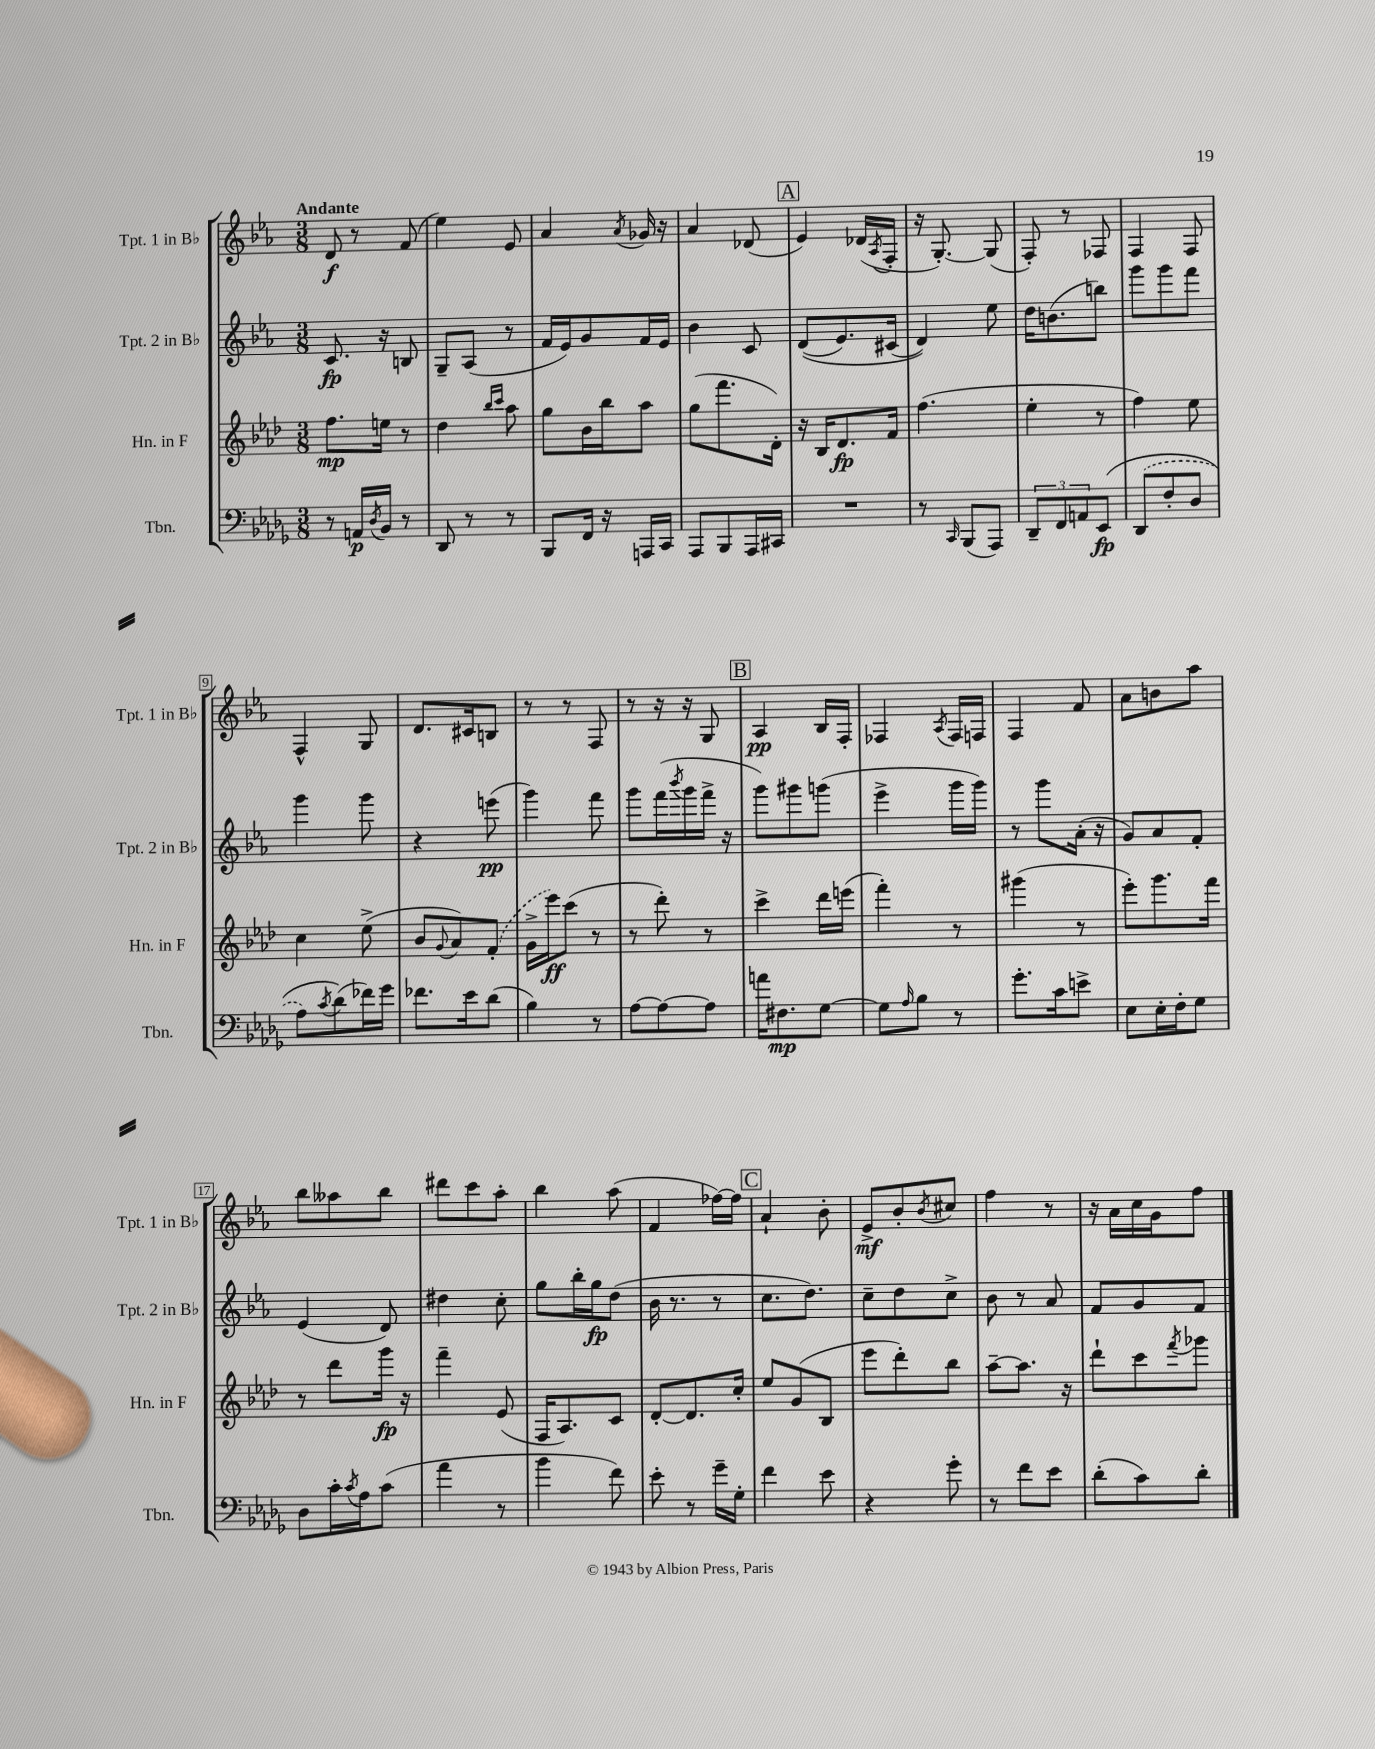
<<
\new StaffGroup <<
\new Staff = "s0" \with { instrumentName = "Tpt. 1 in Bb" shortInstrumentName = "Tpt. 1 in Bb" } {
    \clef treble \key ees \major \numericTimeSignature \time 3/8 \tempo "Andante"
    d'8\f r8 f'8( |
    ees''4) ees'8 |
    aes'4 \acciaccatura { aes'8 } ges'16 r16 |
    aes'4 des'8( |
    \mark \markup { \box "A" } ees'4) des'16( \acciaccatura { aes8 } f16-. |
    r16 g8.~-.) g8( |
    f8-.) r8 fes8 |
    f4 f8 |
    f4-^ g8 |
    d'8. cis'16 b8 |
    r8 r8 f8 |
    r8 r16 r16 g8 |
    \mark \markup { \box "B" } aes4\pp bes16 f16-. |
    fes4 \acciaccatura { aes8 } fes16 f16 |
    f4 f'8 |
    aes'8 b'8 aes''8 |
    bes''8 aeses''8 bes''8 |
    dis'''8 c'''8 aes''8-. |
    bes''4 aes''8( |
    f'4 fes''16~) fes''16 |
    \mark \markup { \box "C" } aes'4-! bes'8-. |
    ees'8->\mf bes'8-. \acciaccatura { bes'8 } cis''8 |
    f''4 r8 |
    r16 aes'16 c''16 g'16 f''8 \bar "|." |
}
\new Staff = "s1" \with { instrumentName = "Tpt. 2 in Bb" shortInstrumentName = "Tpt. 2 in Bb" } {
    \clef treble \key ees \major \numericTimeSignature \time 3/8
    c'8.\fp r16 b8 |
    g8-- aes8( r8 |
    f'16 ees'16) g'8 f'16 ees'16 |
    bes'4 c'8 |
    \mark \markup { \box "A" } d'8(\( ees'8.) cis'16( |
    d'4)\) ees''8 |
    d''16 b'8.( b''8) |
    g'''8 g'''8 f'''8 |
    g'''4 g'''8 |
    r4 e'''8\pp( |
    g'''4) f'''8 |
    g'''8 f'''16( \acciaccatura { bes'''8 } g'''16 f'''16-> r16 |
    \mark \markup { \box "B" } g'''8) gis'''8 g'''8( |
    ees'''4-> g'''16 g'''16) |
    r8 g'''8 aes'16-.( r16 |
    g'8) aes'8 f'8-. |
    ees'4( d'8) |
    dis''4 c''8-. |
    g''8 bes''16-. g''16\fp d''8( |
    bes'16 r8. r8 |
    \mark \markup { \box "C" } c''8. d''8.) |
    c''8-- d''8 c''8-> |
    bes'8 r8 aes'8 |
    f'8 g'8 f'8 \bar "|." |
}
\new Staff = "s2" \with { instrumentName = "Hn. in F" shortInstrumentName = "Hn. in F" } {
    \clef treble \key aes \major \numericTimeSignature \time 3/8
    f''8.\mp e''16 r8 |
    des''4 \grace { bes''16 c'''16 } aes''8 |
    g''8 bes'16 bes''16 aes''8 |
    g''8( f'''8. des'16-.) |
    \mark \markup { \box "A" } r16 bes16 des'8.\fp f'16 |
    f''4.( |
    ees''4-. r8 |
    f''4) ees''8 |
    c''4 ees''8->( |
    bes'8 \appoggiatura { g'8 } aes'8) \once \slurDashed f'8-.( |
    g'16-> ees'''16\ff) c'''8( r8 |
    r8 des'''8-.) r8 |
    \mark \markup { \box "B" } c'''4-> des'''16 e'''16( |
    f'''4-.) r8 |
    gis'''4( r8 |
    ees'''8-.) g'''8. f'''16 |
    r8 des'''8 g'''16\fp r16 |
    f'''4-- ees'8( |
    f16 aes8.) c'8 |
    des'8~-. des'8. c''16-. |
    \mark \markup { \box "C" } ees''8 g'8( bes8 |
    ees'''8 des'''8-.) bes''8 |
    aes''8~-- aes''8. r16 |
    des'''8-! c'''8 \acciaccatura { f'''8 } ges'''8 \bar "|." |
}
\new Staff = "s3" \with { instrumentName = "Tbn." shortInstrumentName = "Tbn." } {
    \clef bass \key des \major \numericTimeSignature \time 3/8
    r8 a,16\p \acciaccatura { des8 } bes,16 r8 |
    des,8 r8 r8 |
    bes,,8 f,16 r16 a,,16 c,16 |
    aes,,8 bes,,8 aes,,16 cis,16 |
    \mark \markup { \box "A" } R4. |
    r8 \grace { c,16 } bes,,8( aes,,8) |
    \tuplet 3/2 { des,8-- f,8 a,8 } ees,8\fp\( |
    \once \slurDashed des,8( f8-. des8 |
    aes8) \acciaccatura { c'8 } des'8(\) fes'16) ges'16 |
    fes'8. ees'16 des'8( |
    bes4) r8 |
    aes8~ aes8~ aes8 |
    \mark \markup { \box "B" } a'16 fis8.\mp ges8~ |
    ges8 \grace { aes16 } bes8 r8 |
    ges'8.-. c'16 e'8-> |
    ees8 ees16-. f16-. ges8 |
    des8 c'16-. \acciaccatura { c'8 } aes16 c'8( |
    aes'4 r8 |
    bes'4 f'8) |
    ees'8-. r8 ges'16-- ges16-. |
    \mark \markup { \box "C" } f'4 ees'8 |
    r4 ges'8-. |
    r8 f'8 ees'8 |
    des'8-.( c'8) des'8-. \bar "|." |
}
>>
>>
\layout { \context { \Score \override BarNumber.stencil = #(make-stencil-boxer 0.1 0.3 ly:text-interface::print) } }
